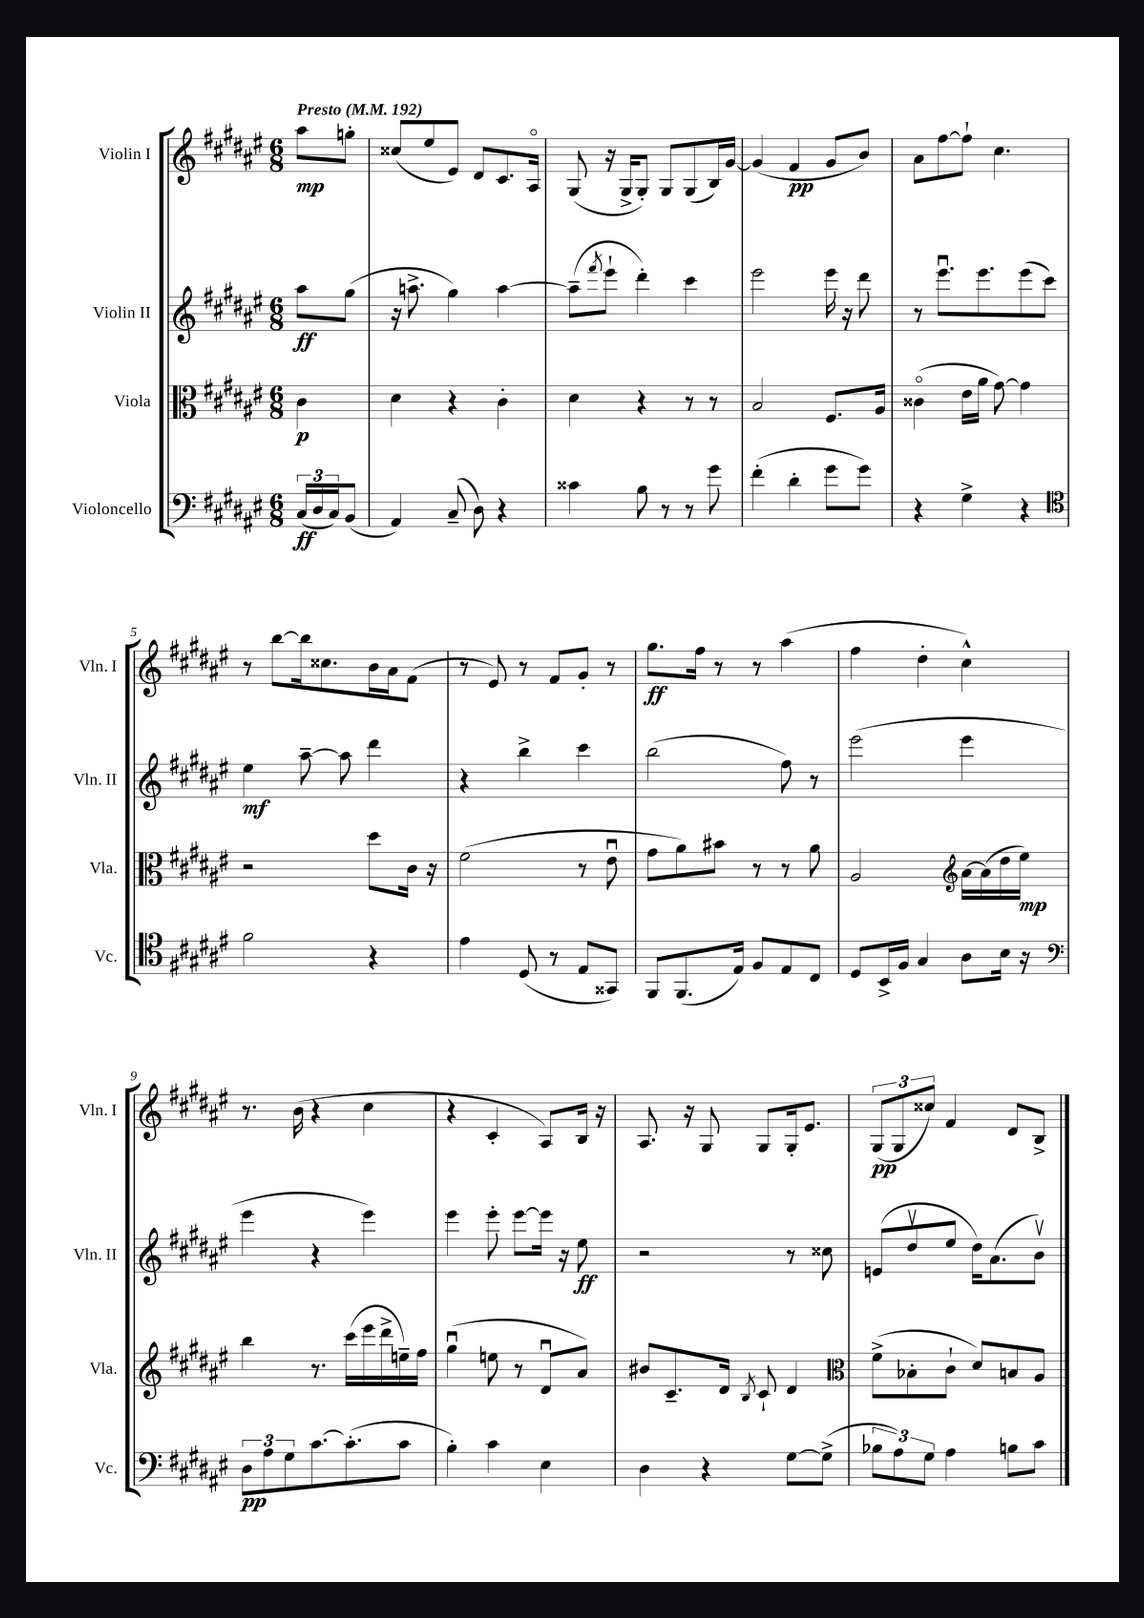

**kern	**dynam	**kern	**dynam	**kern	**dynam	**kern	**dynam
*part4	*part4	*part3	*part3	*part2	*part2	*part1	*part1
*staff4	*staff4	*staff3	*staff3	*staff2	*staff2	*staff1	*staff1
*I"Violoncello	*	*I"Viola	*	*I"Violin II	*	*I"Violin I	*
*I'Vc.	*	*I'Vla.	*	*I'Vln. II	*	*I'Vln. I	*
*clefF4	*	*clefC3	*	*clefG2	*	*clefG2	*
*k[f#c#g#d#a#e#]	*	*k[f#c#g#d#a#e#]	*	*k[f#c#g#d#a#e#]	*	*k[f#c#g#d#a#e#]	*
*M6/8	*	*M6/8	*	*M6/8	*	*M6/8	*
*MM192	*	*MM192	*	*MM192	*	*MM192	*
=	=	=	=	=	=	=	=
!	!	!	!	!	!	!LO:TX:a:B:t=Presto	!
(24C#/LL	ff	4c#\	p	8aa#\L	ff	8aa#\L	mp
24D#/	.	.	.	.	.	.	.
24C#/J)	.	.	.	.	.	.	.
(8BB/J	.	.	.	(8gg#\J	.	8ggn'\J	.
=1	=1	=1	=1	=1	=1	=1	=1
4AA#/)	.	4d#\	.	16r	.	(8cc##X/L	.
.	.	.	.	8.aan^\	.	.	.
.	.	.	.	.	.	8ee#/	.
(8C#~/	.	4r	.	4gg#\)	.	8e#/J)	.
8D#\)	.	.	.	.	.	8d#/L	.
4r	.	4c#'\	.	[4aa\	.	8.c#/	.
.	.	.	.	.	.	16A#/Jk	.
=2	=2	=2	=2	=2	=2	=2	=2
4c##X\	.	4d#\	.	(8aa~\L]	.	(8G#/	.
.	.	.	.	8qfff#/	.	.	.
.	.	.	.	8eee#`\J	.	16r	.
.	.	.	.	.	.	16G#^/KL	.
8B\	.	4r	.	4ddd#'\)	.	8G#'/J)	.
8r	.	.	.	.	.	8G#/L	.
8r	.	8r	.	4ccc#\	.	(8G#/	.
8g#\	.	8r	.	.	.	16B/L)	.
.	.	.	.	.	.	[16g#/JJ	.
=3	=3	=3	=3	=3	=3	=3	=3
(4f#'\	.	2B/	.	2eee#\	.	(4g#/]	.
4d#'\	.	.	.	.	.	4f#/	pp
8g#\L	.	8.F#/L	.	16eee#\	.	8g#/L	.
.	.	.	.	16r	.	.	.
8g#\J)	.	.	.	8ddd#\	.	8b/J)	.
.	.	16A#/Jk	.	.	.	.	.
=4	=4	=4	=4	=4	=4	=4	=4
4r	.	(4c##X\	.	8r	.	8a#\L	.
.	.	.	.	8.eee#u\L	.	[8ff#\	.
4G#^\	.	16e#\LL	.	.	.	8ff#`\J]	.
.	.	16a#\JJ	.	8.eee#\	.	.	.
.	.	[8g#\)	.	.	.	4.cc#\	.
4r	.	4g#\]	.	(8eee#\	.	.	.
.	.	.	.	8ccc#\J)	.	.	.
!!LO:LB:g=z
=5	=5	=5	=5	=5	=5	=5	=5
*clefC4	*	*	*	*	*	*	*
2f#\	.	2r	.	4ee#\	mf	8r	.
.	.	.	.	.	.	[8bb\L	.
.	.	.	.	[8aa#~\	.	16bb\k]	.
.	.	.	.	.	.	8.cc##X\	.
.	.	.	.	8aa#\]	.	.	.
4r	.	8dd#\L	.	4ddd#\	.	16b\L	.
.	.	.	.	.	.	16a#\J	.
.	.	16c#\Jk	.	.	.	(8f#\J	.
.	.	16r	.	.	.	.	.
=6	=6	=6	=6	=6	=6	=6	=6
4e#\	.	(2f#\	.	4r	.	8r	.
.	.	.	.	.	.	8e#/)	.
(8D#/	.	.	.	4bb^\	.	8r	.
8r	.	.	.	.	.	8f#/L	.
8E#/L	.	8r	.	4ccc#\	.	8g#'/J	.
8GG##X/J)	.	8e#u\	.	.	.	8r	.
=7	=7	=7	=7	=7	=7	=7	=7
8FF#/L	.	8g#\L	.	(2bb\	.	8.gg#\L	ff
(8.FF#/	.	8a#\)	.	.	.	.	.
.	.	.	.	.	.	16ff#\Jk	.
.	.	8b#X\J	.	.	.	8r	.
16E#/Jk)	.	.	.	.	.	.	.
8F#/L	.	8r	.	.	.	8r	.
8E#/	.	8r	.	8ff#\)	.	(4aa#\	.
8C#/J	.	8a#\	.	8r	.	.	.
=8	=8	=8	=8	=8	=8	=8	=8
8D#/L	.	2A#/	.	(2eee#\	.	4ff#\	.
16BB^/L	.	.	.	.	.	.	.
16F#/JJ	.	.	.	.	.	.	.
4G#/	.	.	.	.	.	4dd#'\	.
*	*	*clefG2	*	*	*	*	*
8A#\L	.	[16a#\LL	.	4eee#\	.	4cc#^^\)	.
.	.	(16a#\]	.	.	.	.	.
16B\Jk	.	16dd#\	.	.	.	.	.
16r	.	16ee#\JJ)	mp	.	.	.	.
!!LO:LB:g=z
=9	=9	=9	=9	=9	=9	=9	=9
*clefF4	*	*	*	*	*	*	*
12D#\L	pp	4bb\	.	4eee#\	.	8.r	.
12A#\	.	.	.	.	.	.	.
12G#\	.	.	.	.	.	.	.
.	.	.	.	.	.	(16b\	.
[8.c#\	.	8.r	.	4r	.	4r	.
(8.c#'\]	.	(16ccc#\LL	.	.	.	.	.
.	.	16eee#\	.	4eee#\)	.	4cc#\	.
.	.	16ddd#^\	.	.	.	.	.
8c#\J	.	16een~\)	.	.	.	.	.
.	.	16ff#\JJ	.	.	.	.	.
=10	=10	=10	=10	=10	=10	=10	=10
4B'\)	.	(4gg#u\	.	4eee#\	.	4r	.
4c#\	.	8een\	.	8eee#'\	.	4c#'/	.
.	.	8r	.	[8eee#\L	.	.	.
4E#\	.	8d#u/L	.	16eee#\Jk]	.	8A#/L)	.
.	.	.	.	16r	.	.	.
.	.	8a#/J)	.	8ee#\	ff	16B/Jk	.
.	.	.	.	.	.	16r	.
=11	=11	=11	=11	=11	=11	=11	=11
4D#\	.	8b#X/L	.	2r	.	8.A#/	.
.	.	8.c#~/	.	.	.	.	.
.	.	.	.	.	.	16r	.
4r	.	.	.	.	.	8G#/	.
.	.	16d#/Jk	.	.	.	.	.
.	.	8qB/	.	.	.	.	.
.	.	8c#`/	.	.	.	8G#/L	.
[8G#\L	.	4d#/	.	8r	.	16G#'/k	.
.	.	.	.	.	.	8.e#/J	.
(8G#^\J]	.	.	.	8cc##X\	.	.	.
=12	=12	=12	=12	=12	=12	=12	=12
*	*	*clefC3	*	*	*	*	*
12B-X\L	.	(8f#^\L	.	(8en/L	.	(12G#/L	pp
12A#\)	.	.	.	.	.	12G#/	.
.	.	8B-X'\	.	8dd#v/	.	.	.
12G#\J	.	.	.	.	.	12cc##X/J)	.
4A#\	.	8c#`\J	.	8ee#/J	.	4f#/	.
.	.	8d#/L)	.	16dd#\KL)	.	.	.
.	.	.	.	(8.a#\	.	.	.
8Bn\L	.	8Bn/	.	.	.	8d#/L	.
8c#\J	.	8A#/J	.	8bv\J)	.	8B^/J	.
==	==	==	==	==	==	==	==
*-	*-	*-	*-	*-	*-	*-	*-
